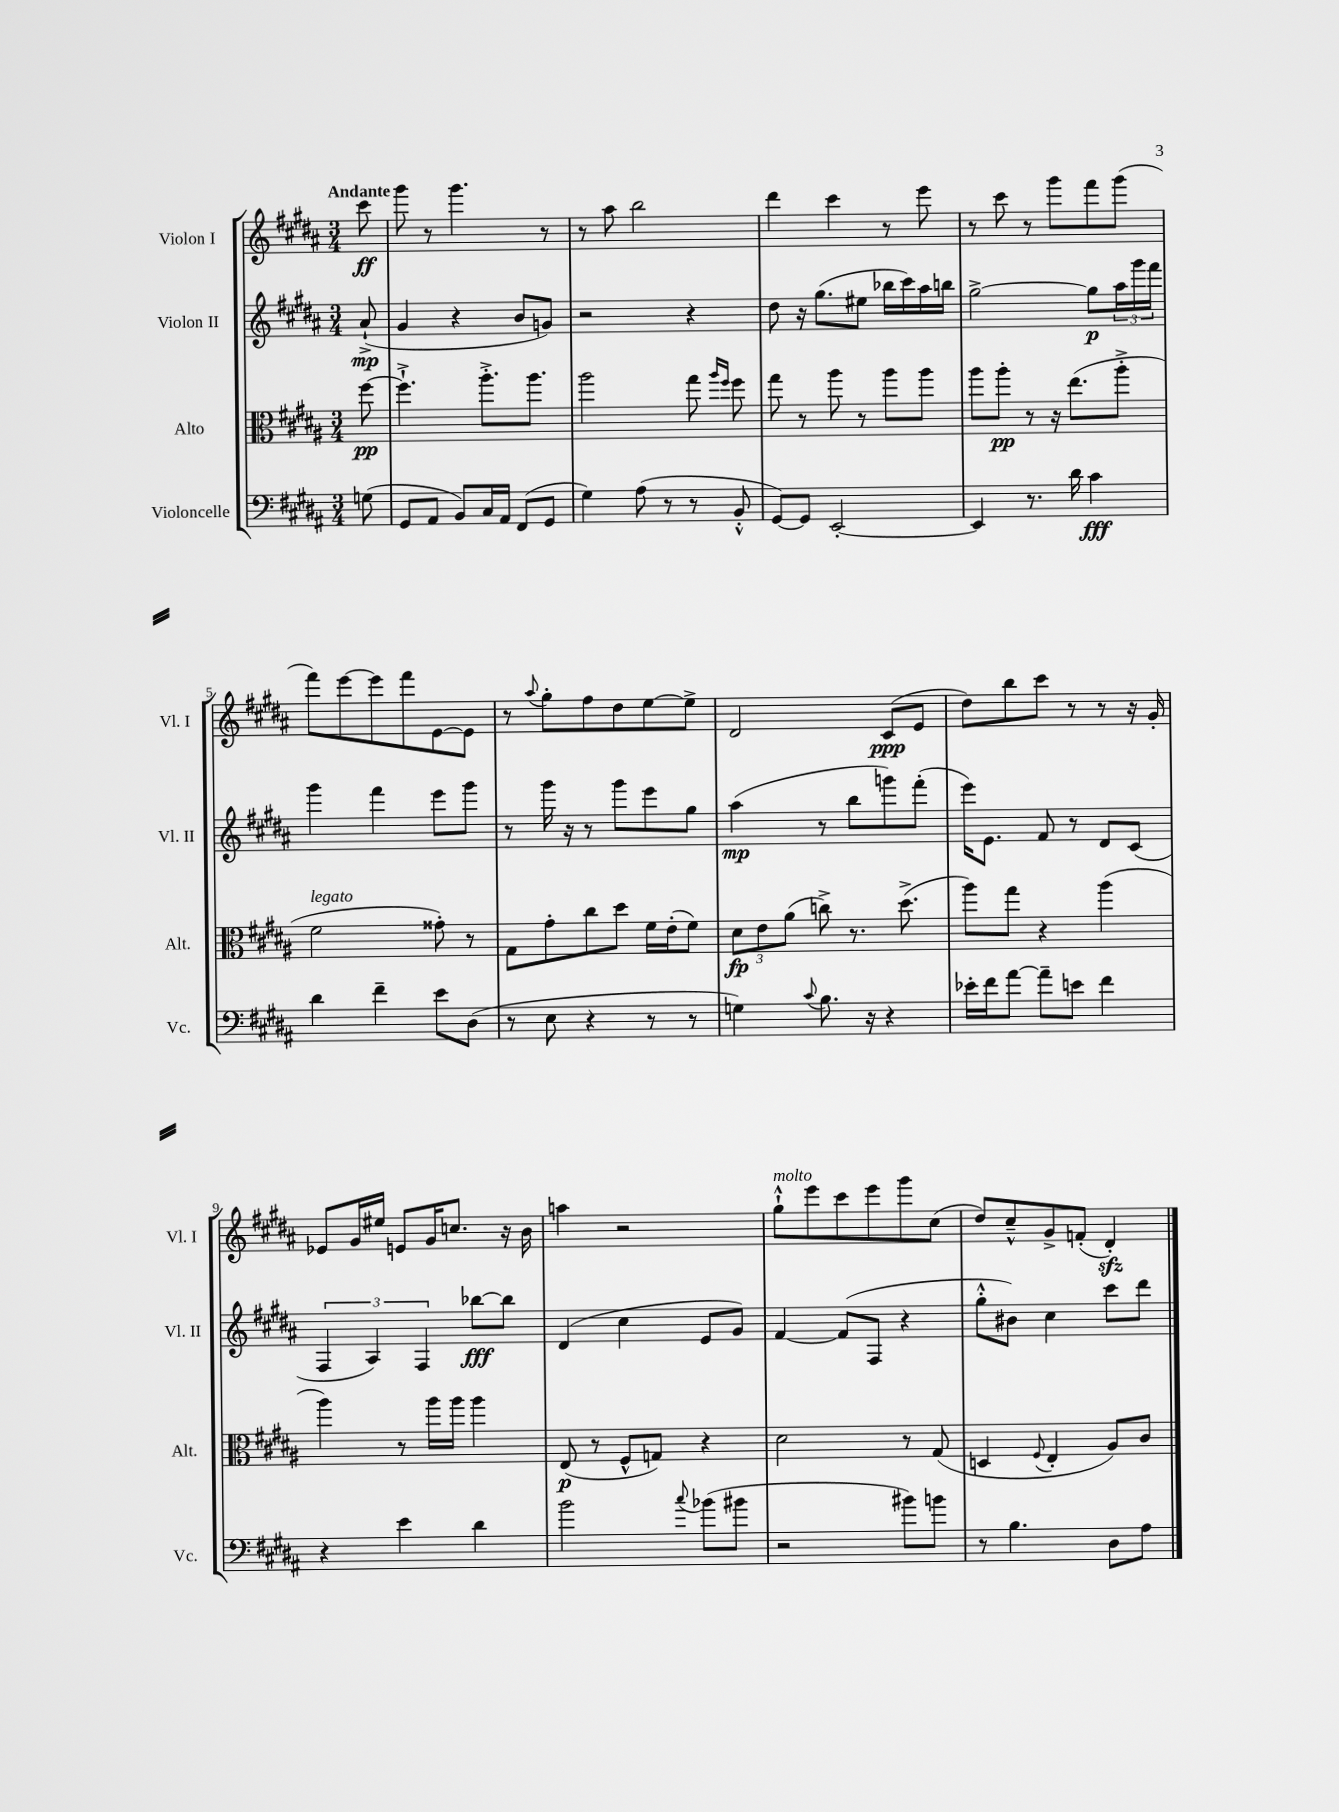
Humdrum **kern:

**kern	**kern	**kern	**kern
*staff4	*staff3	*staff2	*staff1
*clefF4	*clefC3	*clefG2	*clefG2
*k[f#c#g#d#a#]	*k[f#c#g#d#a#]	*k[f#c#g#d#a#]	*k[f#c#g#d#a#]
*M3/4	*M3/4	*M3/4	*M3/4
(8G	[8ff#	(8a#`^	8ccc#
=	=	=	=
8GG#	4.ff#`^]	4g#	8ggg#
8AA#	.	.	8r
8BB)	.	4r	4.ggg#
16C#	8.aa#'^	.	.
16AA#	.	.	.
(8FF#	.	8b	.
.	8.aa#	.	.
8GG#	.	8g)	8r
=	=	=	=
4G#)	2aa#	2r	8r
.	.	.	8aa#
(8A#	.	.	2bb
8r	.	.	.
8r	8gg#	4r	.
.	16qqaa#	.	.
.	16qqff#	.	.
8BB'^^	8ff#	.	.
=	=	=	=
[8GG#)	8gg#	8dd#	4ddd#
8GG#]	8r	16r	.
.	.	(8.gg#	.
[2EE'	8aa#	.	4ccc#
.	8r	8ee#	.
.	8aa#	16bb-	8r
.	.	16ccc#)	.
.	8aa#	16aa#	8eee
.	.	16bb	.
=	=	=	=
4EE]	8aa#	[2gg#^	8r
.	8aa#'	.	8ccc#
8.r	8r	.	8r
.	16r	.	8ggg#
16d#	(8.ee	.	.
4c#	.	8gg#]	8fff#
.	8aa#'^	24aa#	(8ggg#
.	.	24ggg#	.
.	.	24fff#	.
=	=	=	=
4d#	2f#	4ggg#	8fff#)
.	.	.	[8eee
4f#~	.	4fff#	8eee]
.	.	.	8fff#
8e	8g##')	8eee	[8e
(8D#	8r	8ggg#	8e]
=	=	=	=
8r	8G#	8r	8r
.	.	.	8qqaa#
8E	8g#'	16ggg#	8gg#'
.	.	16r	.
4r	8cc#	8r	8ff#
.	8dd#	8ggg#	8dd#
8r	16f#	8eee	[8ee
.	(16e'	.	.
8r	8f#)	8gg#	8ee^]
=	=	=	=
4G)	12d#	(4aa#	2d#
.	12e	.	.
.	(12a#	.	.
8qqc#	.	.	.
8.B	8cc^)	8r	.
.	8.r	8bb	.
16r	.	.	.
4r	.	8ggg)	(8c#
.	(8.dd#^	.	.
.	.	(8fff#'	8e
=	=	=	=
16e-'	8aa#)	16eee)	8dd#)
16f#	.	8.e	.
[8a#	8gg#	.	8bb
8a#~]	4r	8f#	8ccc#
8e	.	8r	8r
4f#	(4aa#	8d#	8r
.	.	(8c#	16r
.	.	.	16g#'
=	=	=	=
4r	4aa#)	6F#	8e-
.	.	.	16g#
.	.	6A#)	.
.	.	.	16ee#
4e	8r	.	8e
.	.	6F#	.
.	16aa#	.	16g#
.	16aa#	.	8.cc
4d#	4aa#	[8bb-	.
.	.	8bb-]	16r
.	.	.	16b
=	=	=	=
2b	(8E	(4d#	4aa
.	8r	.	.
.	8F#^^	4cc#	2r
.	8G)	.	.
8qqcc#	.	.	.
(8b-	4r	8e	.
8b#	.	8g#)	.
=	=	=	=
2r	2d#	[4f#	8gg#`^^
.	.	.	8eee
.	.	(8f#]	8ccc#
.	.	8F#	8eee
8b#)	8r	4r	8ggg#
8b	(8G#	.	(8cc#
=	=	=	=
8r	4D	8gg#'^^	8dd#)
4.B	.	8b#)	8cc#~^^
.	8qqF#	.	.
.	4E'	4cc#	8g#^
.	.	.	(8f'
8D#	8A#)	8ccc#	4d#')
8A#	8c#	8ddd#	.
==	==	==	==
*-	*-	*-	*-
